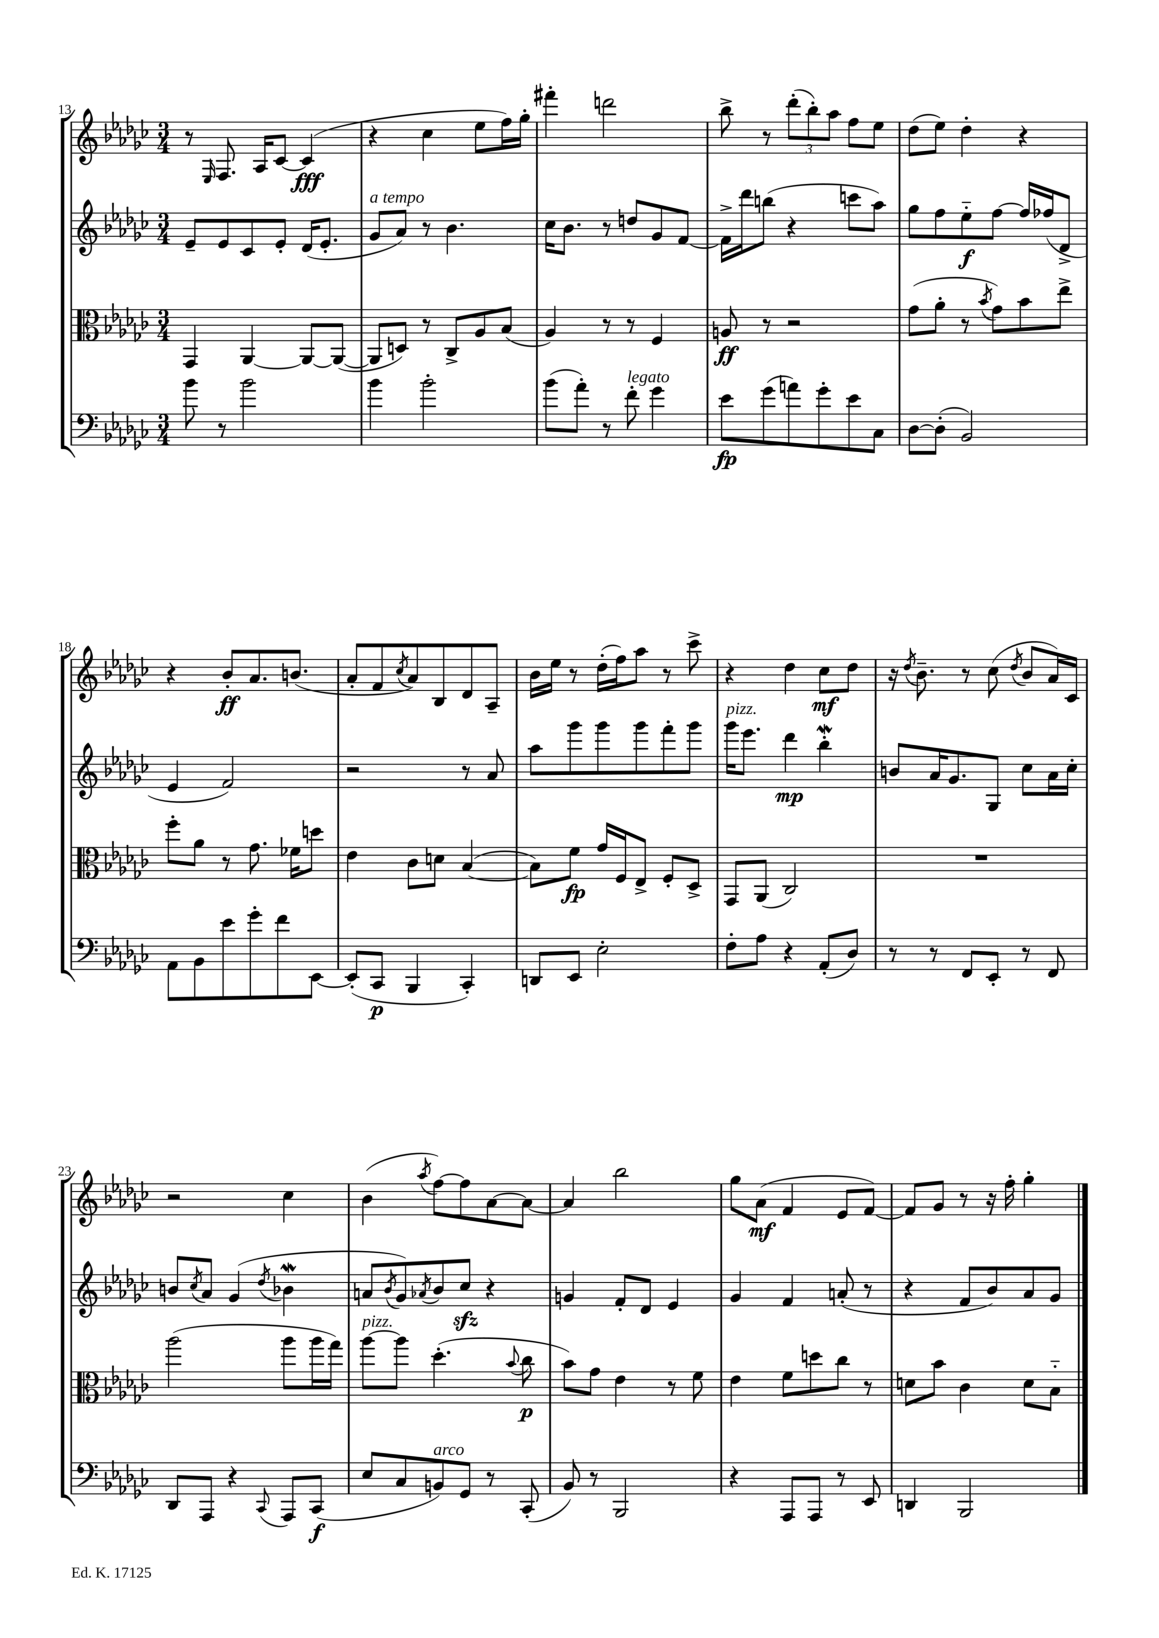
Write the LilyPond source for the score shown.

<<
\new StaffGroup <<
\new Staff = "s0" {
    \clef treble \key ges \major \numericTimeSignature \time 3/4
    r8 \grace { ees16 } f8. aes16 ces'8~ ces'4\fff( |
    r4 ces''4 ees''8 f''16) ges''16-. |
    fis'''4-. d'''2 |
    bes''8-> r8 \tuplet 3/2 { des'''8-.( bes''8-.) aes''8 } f''8 ees''8 |
    des''8( ees''8) des''4-. r4 |
    r4 bes'8-.\ff aes'8. b'8.( |
    aes'8-. f'8 \acciaccatura { ces''8 } aes'8) bes8 des'8 aes8-- |
    bes'16 ees''16 r8 des''16-.( f''16) aes''8 r8 ces'''8-> |
    r4 des''4 ces''8\mf des''8 |
    r16 \acciaccatura { des''8 } bes'8.-- r8 ces''8( \acciaccatura { des''8 } bes'8 aes'16) ces'16 |
    r2 ces''4 |
    bes'4( \acciaccatura { aes''8 } f''8~) f''8 aes'8~ aes'8~ |
    aes'4 bes''2 |
    ges''8 aes'8\mf( f'4 ees'8 f'8~) |
    f'8 ges'8 r8 r16 f''16-. ges''4-. \bar "|." |
}
\new Staff = "s1" {
    \clef treble \key ges \major \numericTimeSignature \time 3/4
    ees'8-- ees'8 ces'8 ees'8-. des'16( ees'8.-. |
    ges'8^\markup { \italic "a tempo" } aes'8) r8 bes'4. |
    ces''16 bes'8. r8 d''8 ges'8 f'8~ |
    f'16-> des'''16 b''8( r4 c'''8 aes''8) |
    ges''8 f''8 ees''8-_\f f''8~ f''16 fes''16( des'8-> |
    ees'4 f'2) |
    r2 r8 aes'8 |
    aes''8 ges'''8 ges'''8 ges'''8 f'''8-. ges'''8 |
    ges'''16^\markup { \italic "pizz." } ees'''8. des'''4\mp bes''4-.\mordent |
    b'8 aes'16 ges'8. ges8 ces''8 aes'16 ces''16-. |
    b'8 \acciaccatura { ces''8 } aes'8 ges'4( \acciaccatura { des''8 } bes'4\mordent |
    a'8 \acciaccatura { bes'8 } ges'8) \acciaccatura { aes'8 } bes'8 ces''8\sfz r4 |
    g'4 f'8-. des'8 ees'4 |
    ges'4 f'4 a'8-.( r8 |
    r4 f'8 bes'8) aes'8 ges'8 \bar "|." |
}
\new Staff = "s2" {
    \clef alto \key ges \major \numericTimeSignature \time 3/4
    ges,4 aes,4~ aes,8~ aes,8~( |
    aes,8 d8) r8 ces8-> aes8 bes8( |
    aes4) r8 r8 f4 |
    a8\ff r8 r2 |
    ges'8( aes'8-. r8 \acciaccatura { bes'8 } ges'8) bes'8 ees''8-> |
    f''8-. aes'8 r8 ges'8. fes'16 d''8 |
    ees'4 ces'8 d'8 bes4~( |
    bes8) f'8\fp ges'16 f16 ees8-> f8-. des8-> |
    ges,8 aes,8( ces2) |
    R2. |
    aes''2( aes''8 aes''16 ges''16) |
    aes''8~^\markup { \italic "pizz." } aes''8 des''4.-.( \appoggiatura { bes'8 } ces''8\p |
    bes'8) ges'8 ees'4 r8 f'8 |
    ees'4 f'8 d''8 ces''8 r8 |
    d'8 bes'8 ces'4 d'8 bes8-_ \bar "|." |
}
\new Staff = "s3" {
    \clef bass \key ges \major \numericTimeSignature \time 3/4
    bes'8 r8 bes'2 |
    bes'4 bes'2-. |
    bes'8( aes'8-.) r8 f'8-.^\markup { \italic "legato" } ges'4 |
    ees'8\fp ges'8( a'8) ges'8-. ees'8 ces8 |
    des8~ des8-.( bes,2) |
    aes,8 bes,8 ees'8 ges'8-. f'8 ees,8~ |
    ees,8-.( ces,8\p bes,,4 ces,4-.) |
    d,8 ees,8 ees2-. |
    f8-. aes8 r4 aes,8-.( des8) |
    r8 r8 f,8 ees,8-. r8 f,8 |
    des,8 aes,,8 r4 \appoggiatura { ces,8 } aes,,8 ces,8\f( |
    ees8 ces8 b,8^\markup { \italic "arco" }) ges,8 r8 ces,8-.( |
    bes,8) r8 bes,,2 |
    r4 aes,,8 aes,,8 r8 ees,8 |
    d,4 bes,,2 \bar "|." |
}
>>
>>
\layout { \context { \Score currentBarNumber = #13 } }
